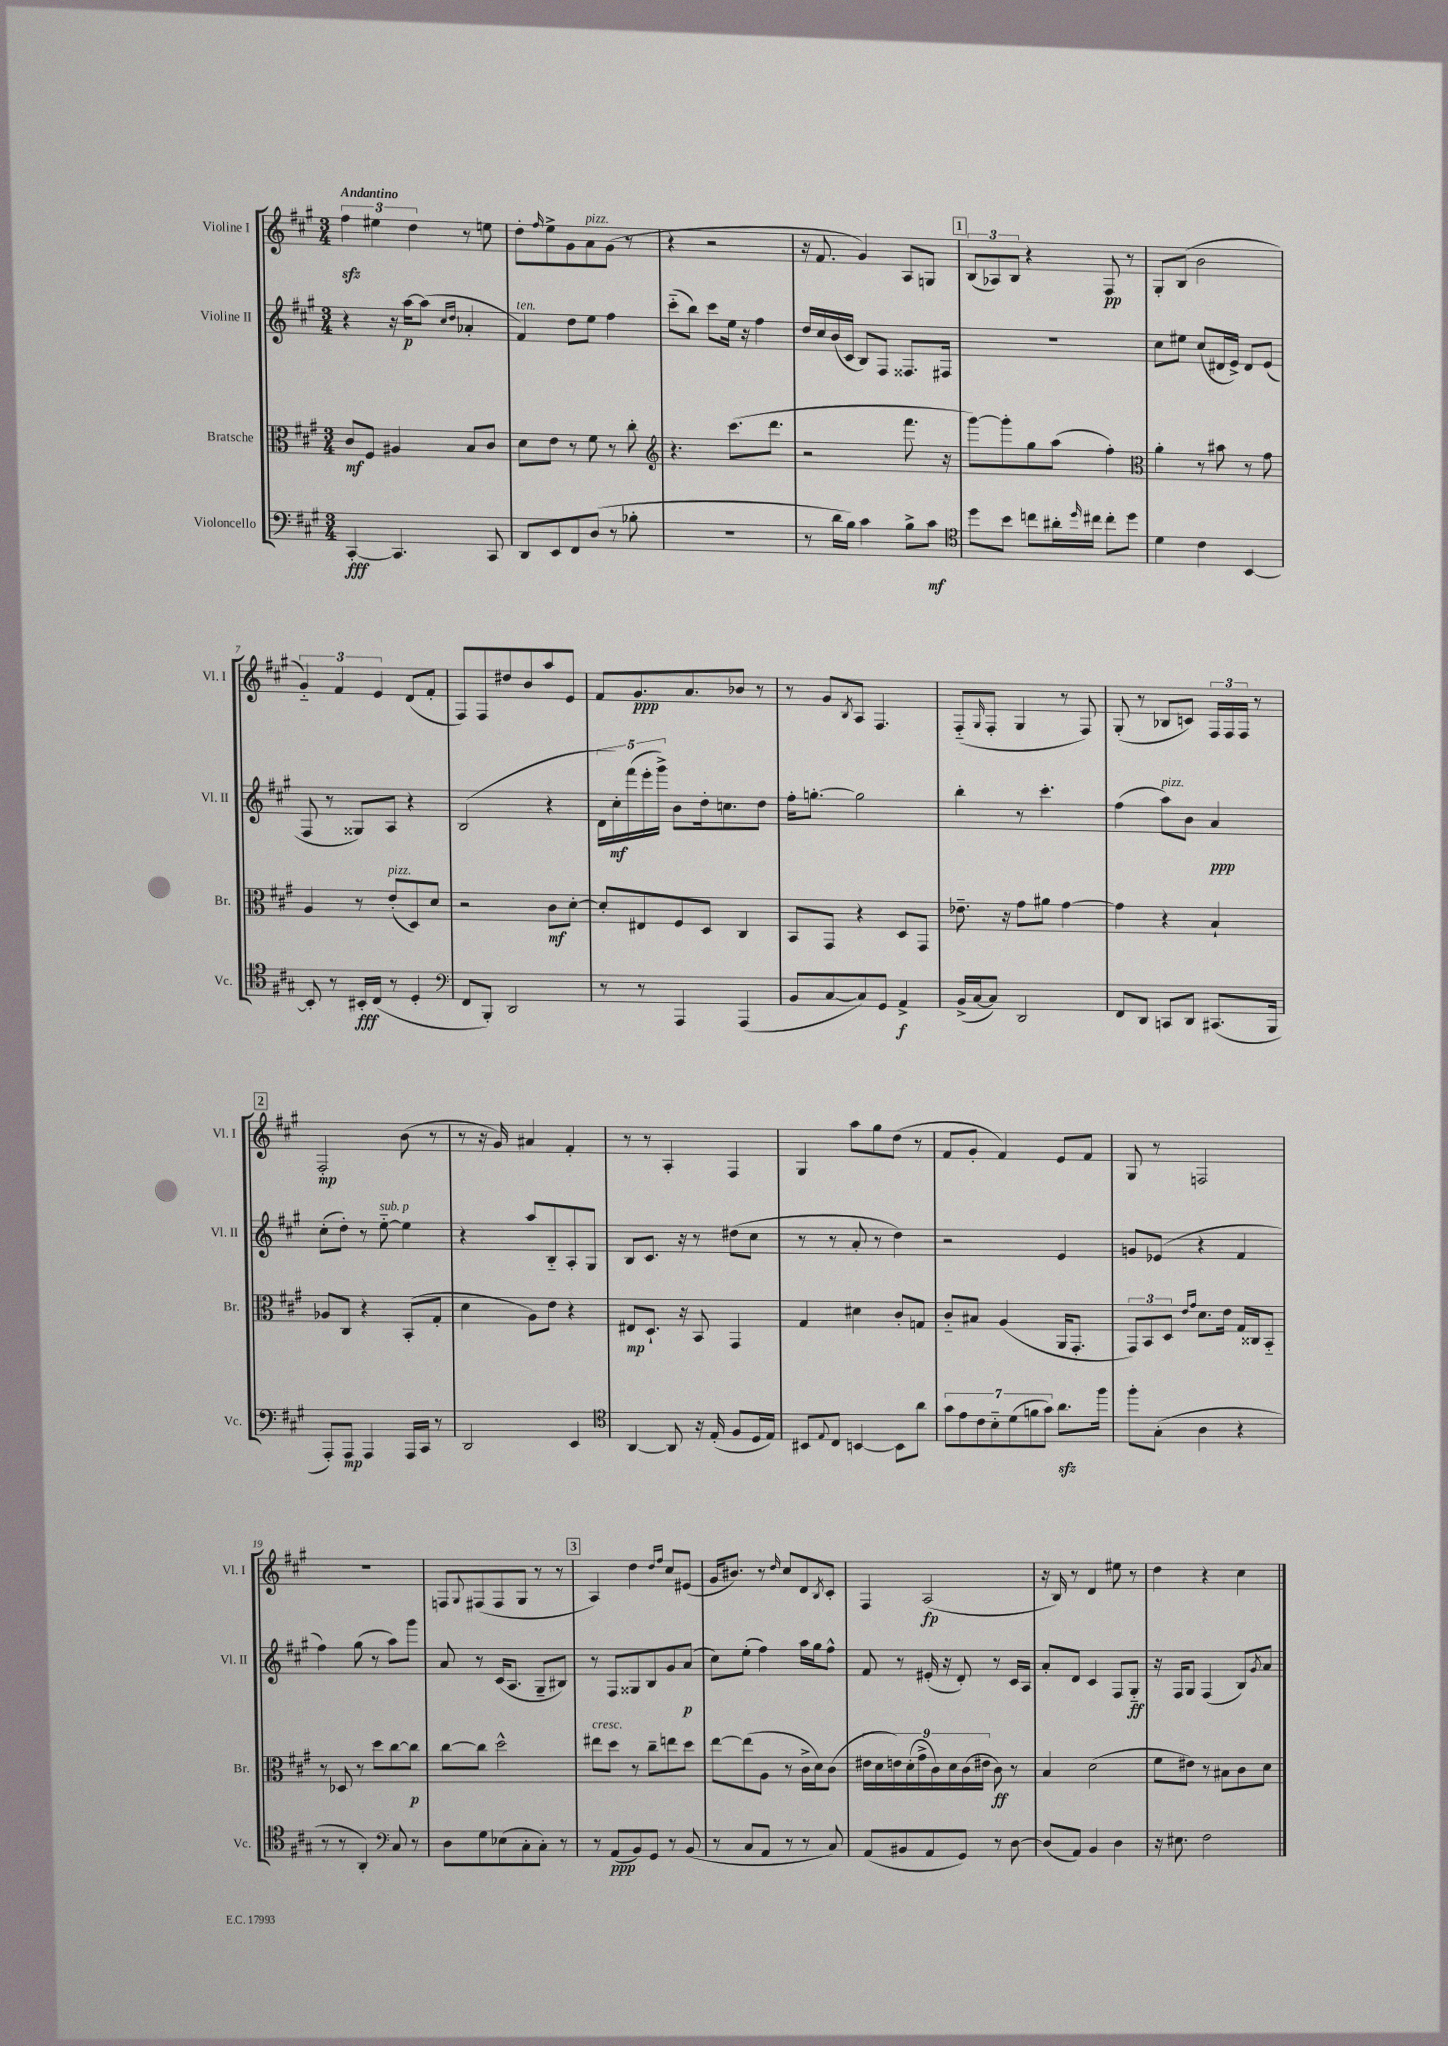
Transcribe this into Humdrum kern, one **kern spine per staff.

**kern	**kern	**kern	**kern
*staff4	*staff3	*staff2	*staff1
*clefF4	*clefC3	*clefG2	*clefG2
*k[f#c#g#]	*k[f#c#g#]	*k[f#c#g#]	*k[f#c#g#]
*M3/4	*M3/4	*M3/4	*M3/4
[4CC#'	8c#	4r	6ff#
.	8F#	.	.
.	.	.	6ee#
4.CC#]	4A#	16r	.
.	.	[16aa	.
.	.	.	6dd
.	.	(8aa]	.
.	.	16qqcc#	.
.	.	16qqdd	.
.	8B	4a-'	8r
8CC#	8c#	.	8ee
=	=	=	=
8DD	8d	4f#)	8dd'
.	.	.	16qqff#
8EE	8e	.	8ee^
8FF#	8r	8dd	8g#
(8D	8f#	8ee	8a
8r	8r	4ff#	(8g#
8B-'	8cc#'	.	8r
=	=	=	=
*	*clefG2	*	*
2.r	4.r	(8ccc#'~	4r
.	.	8bb)	.
.	.	8ccc#	2r
.	(8.ccc#	16ee	.
.	.	16r	.
.	.	4ff#	.
.	8.ddd	.	.
=	=	=	=
8r	2r	16dd	16r
.	.	16cc#	8.f#
16d	.	(16b	.
16B)	.	16c#	.
4c#	.	8B)	4g#)
.	.	8F#	.
8B^	8.fff#	8.F##	8A
8c#	.	.	8G
.	16r	16F#	.
=	=	=	=
*clefC4	*	*	*
8dd	[8ggg#)	2.r	(12B
.	.	.	12A-)
8b	8ggg#']	.	.
.	.	.	12B
8cc	8gg#	.	4r
16a#'	(8aa	.	.
16qqdd	.	.	.
16cc#	.	.	.
8cc#'	4ff#')	.	8F#
8dd	.	.	8r
=	=	=	=
*	*clefC3	*	*
4d	4a'	8cc#	8G#'
.	.	8ee#	(8B
4c#	8r	(8cc#	2b
.	8b#	16d#	.
.	.	16e^)	.
[4BB	8r	8d#	.
.	8g#	(8e	.
=	=	=	=
8BB']	4A	8F#	6g#'~)
8r	.	8r	.
.	.	.	6f#
16BB#'	8r	8G##)	.
(16C#	.	.	.
.	.	.	6e
8r	(8e'	8A	.
4D'	8D)	4r	(8d
.	8d	.	8f#'
=	=	=	=
*clefF4	*	*	*
8FF#	2r	(2B	8F#)
8BBB')	.	.	8F#
2DD	.	.	8dd#
.	.	.	8b
.	8c#	4r	8aa
.	[8d'	.	8e
=	=	=	=
8r	8d']	20d	8f#
.	.	20cc#')	.
.	.	(20fff#	.
8r	8E#	.	8.g#
.	.	20eee'	.
.	.	20ggg#^)	.
4AAA	8F#	8b	.
.	.	.	8.a
.	8D	16dd'	.
.	.	8.cc	.
(4AAA	4C#	.	8b-
.	.	8dd	8r
=	=	=	=
8BB	8BB	16ff#'	8r
.	.	[8.gg'	.
[8C#	8GG#	.	8g#
.	.	.	8qB
8C#])	4r	2gg]	8A
8GG#	.	.	4.F#
4AA^	8D	.	.
.	8GG#	.	.
=	=	=	=
(16BB^	8.e-~	4bb'	(8F#'~
[16C#	.	.	.
.	.	.	16qqG#
8C#])	.	.	8F#'
.	16r	.	.
2DD	8g#	8r	4G#
.	8a#	4.ccc#'	.
.	[4g#	.	8r
.	.	.	8F#)
=	=	=	=
8FF#	4g#]	(4ff#	(8G#'
8DD	.	.	8r
8CC	4r	8aa)	8B-
8DD	.	8b	8c)
(8.CC#	4B`	4a	24F#
.	.	.	24F#
.	.	.	24F#
.	.	.	8r
16BBB	.	.	.
=	=	=	=
8AAA')	8A-	(8cc#'	2F#'
8AAA	8C#	8dd')	.
4AAA	4r	8r	.
.	.	[8ee'~	.
16AAA	(8BB'	4ee]	(8b
16CC#	.	.	.
8r	8G#'	.	8r
=	=	=	=
2DD	4d	4r	8r
.	.	.	16r
.	.	.	16g#)
.	8A)	8aa	4a#
.	8e	8B'~	.
4EE	4r	8A'	4f#'
.	.	8G#	.
=	=	=	=
*clefC4	*	*	*
[4AA	8E#	8B	8r
.	8.D`	8.c#	8r
8AA]	.	.	4A'
.	16r	16r	.
16r	8BB	8r	.
(16E'	.	.	.
8F#	4GG#	(8dd#	4F#
16D	.	8cc#	.
16E)	.	.	.
=	=	=	=
8BB#	4G#	8r	4G#
8qqE	.	.	.
8C#	.	8r	.
[4BB	4d#	8a'	8aa
.	.	8r	8gg#
8BB]	8c#'	4dd)	(8dd
8a	8G	.	8r
=	=	=	=
14g#	8c#'~	2r	8f#
14e	.	.	.
.	8B#	.	8g#'
14c#	.	.	.
14B'~	.	.	.
.	(4A	.	4f#)
(14d	.	.	.
14f	.	.	.
14g#)	.	.	.
8.a	16AA	4e	8e
.	8.GG#'	.	.
.	.	.	8f#
16ff#	.	.	.
=	=	=	=
8ff#'	12GG#)	8g	8G#
.	12BB	.	.
(8G#'	.	(8e-	8r
.	12D	.	.
.	16qqe	.	.
.	16qqg#	.	.
4A	8.d	4r	2F
.	16e	.	.
4r	16G#	4f#	.
.	16C##	.	.
.	8BB'~	.	.
=	=	=	=
8r	8r	4ff#)	2.r
8r	8D-	.	.
4AA')	8r	(8gg#	.
.	8dd	8r	.
*clefF4	*	*	*
8C#	[8cc#	8aa)	.
8r	8cc#]	8ggg#	.
=	=	=	=
8D	[8cc#	8a	8F
.	.	.	8qqG#
8G#	8cc#]	8r	(8F#
(8E-	2dd^^	(16c#	8F#
.	.	8.A	.
8C#'	.	.	8G#
8C#')	.	8G#~	8r
8r	.	8B#)	8r
=	=	=	=
8r	8ee#	8r	4A)
(8AA	8dd	8F#	.
8BB)	8r	8G##	4dd
8GG#	8cc#~	8B	.
.	.	.	16qqdd
.	.	.	16qqff#
8r	8ee	8g#	8cc#
(8BB	8dd	(8a	(8e#
=	=	=	=
8r	[8ee	8cc#)	16g#
.	.	.	8.b#)
8C#	(8ee]	(8ee'	.
8AA	8A	4ff#)	8r
.	.	.	16qqdd
8r	8r	.	8cc#
8r	16c#^	16aa	8d
.	16d)	16gg#	.
.	.	.	8qB
8C#)	(8c#	8ff#^^	8c#'
=	=	=	=
(8AA	18e#	8f#	4F#
.	18d	.	.
.	18e)	.	.
8BB#	.	8r	.
.	(18d'	.	.
.	18g#^	.	.
8AA	.	(16e#'	(2A
.	18c#)	.	.
.	.	16r	.
.	18d	.	.
8GG#)	.	8d')	.
.	(18c#	.	.
.	18e#	.	.
8r	8c#)	8r	.
[8D	8r	16c#	.
.	.	16A	.
=	=	=	=
(8D]	4B	8a'	16r
.	.	.	16B)
8AA)	.	8d	8r
4BB	(2d	4c#	4d
4D	.	8F#	8ee#
.	.	8G#'~	8r
=	=	=	=
16r	8f#	16r	4dd
8.E#	.	16F#	.
.	8e#)	8G#	.
2F#	8r	(4F#	4r
.	8B#	.	.
.	8c#	8B)	4cc#
.	.	8qg#	.
.	8d	8a	.
==	==	==	==
*-	*-	*-	*-
